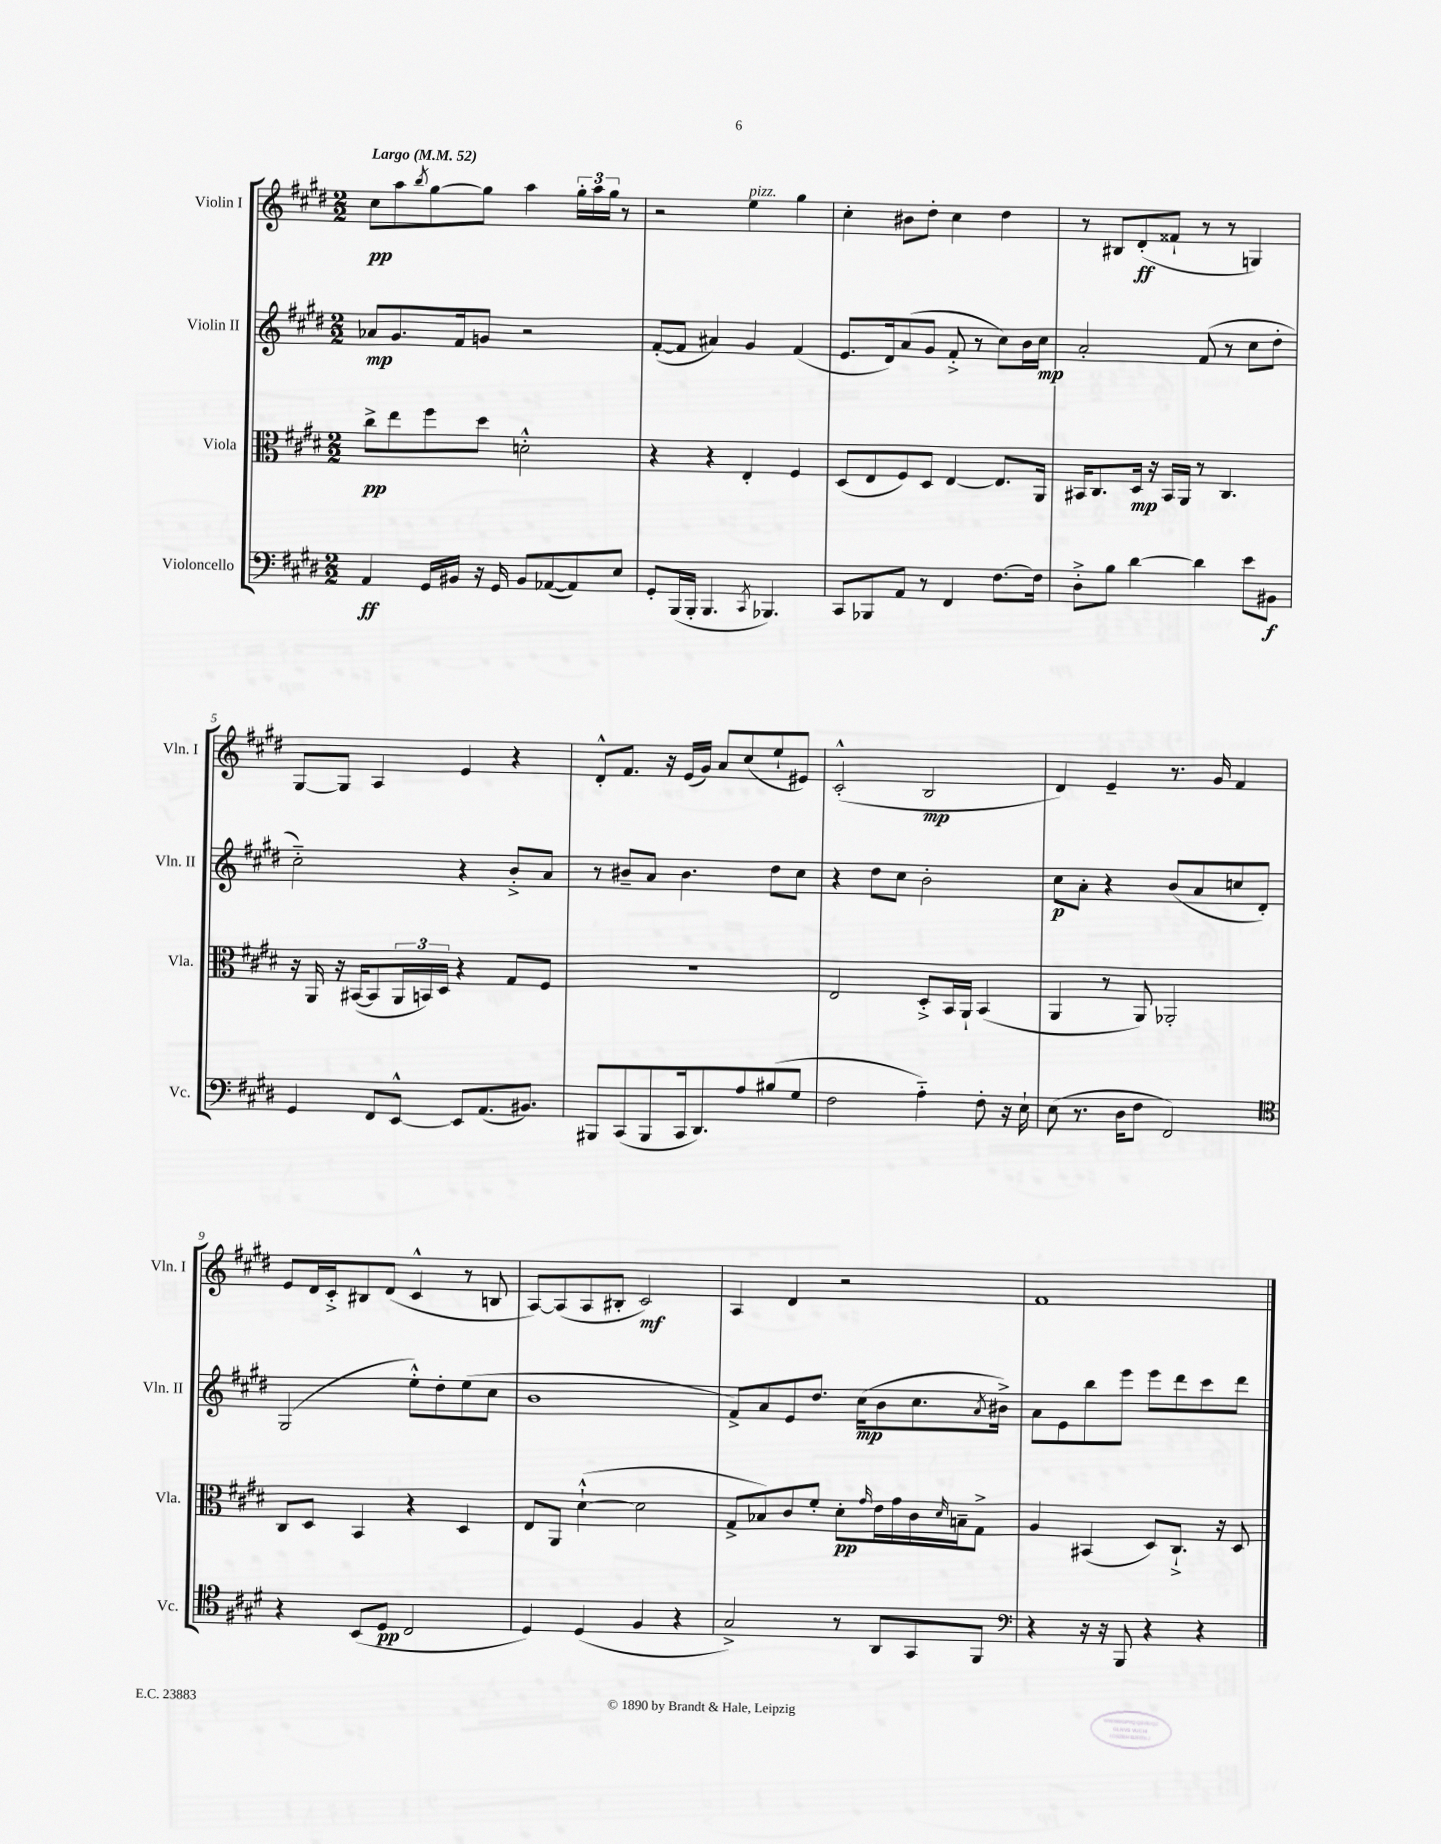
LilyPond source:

<<
\new StaffGroup <<
\new Staff = "s0" \with { instrumentName = "Violin I" shortInstrumentName = "Vln. I" } {
    \clef treble \key e \major \numericTimeSignature \time 2/2 \tempo "Largo" 4 = 52
    cis''8\pp a''8 \acciaccatura { b''8 } gis''8~ gis''8 a''4 \tuplet 3/2 { gis''16-. a''16 gis''16 } r8 |
    r2 e''4^\markup { \italic "pizz." } gis''4 |
    cis''4-. bis'8 dis''8-. cis''4 dis''4 |
    r8 bis8 dis'8-.\ff( fisis'8-! r8 r8 g4) |
    gis8~ gis8 a4 e'4 r4 |
    dis'8-.-^ fis'8. r16 e'16( gis'16) a'8 cis''8( e''8-! eis'8) |
    cis'2-.-^( b2\mp |
    dis'4) e'4-- r8. gis'16 fis'4 |
    e'8 dis'16 cis'16-.-> bis8 dis'8( cis'4-^ r8 b8 |
    a8~) a8( a8 bis8-. cis'2\mf) |
    a4 dis'4 r2 |
    fis'1 \bar "|." |
}
\new Staff = "s1" \with { instrumentName = "Violin II" shortInstrumentName = "Vln. II" } {
    \clef treble \key e \major \numericTimeSignature \time 2/2
    aes'8\mp gis'8. fis'16 g'8 r2 |
    fis'8~-.( fis'8 ais'4) gis'4 fis'4( |
    e'8. dis'16) a'8( gis'8 fis'8-.-> r8 cis''8) b'16 cis''16\mp |
    a'2-. fis'8( r8 cis''8 dis''8-. |
    cis''2-_) r4 b'8-.-> a'8 |
    r8 bis'8-- a'8 bis'4. dis''8 cis''8 |
    r4 dis''8 cis''8 b'2-. |
    cis''8\p a'8-. r4 b'8( a'8 c''8 dis'8-.) |
    gis2( e''8-.-^) dis''8-. e''8( cis''8 |
    b'1 |
    fis'8->) a'8 e'8 dis''8. cis''16\mp( b'8 cis''8. \acciaccatura { a'8 } bis'16->) |
    a'8 e'8 b''8 e'''8 e'''8 dis'''8 cis'''8 dis'''8 \bar "|." |
}
\new Staff = "s2" \with { instrumentName = "Viola" shortInstrumentName = "Vla." } {
    \clef alto \key e \major \numericTimeSignature \time 2/2
    cis''8->\pp e''8 fis''8 dis''8 d'2-.-^ |
    r4 r4 e4-. fis4 |
    dis8( e8 fis8) dis8 e4~ e8. a,16 |
    bis,16 cis8. dis16\mp r16 bis,16 a,16 r8 cis4. |
    r16 a,16 r16 bis,16~( bis,8 \tuplet 3/2 { a,16 b,16) dis16 } r4 gis8 fis8 |
    R1 |
    e2 dis8-.-> b,16 a,16-! b,4( |
    a,4 r8 a,8) aes,2-. |
    cis8 dis8 b,4 r4 dis4 |
    e8 a,8 dis'4~-!-^( dis'2 |
    gis8-> bes8) cis'8 fis'8-. dis'8-.\pp \grace { gis'16 } e'16 gis'16 cis'16 \grace { dis'16 } b16-- gis8-> |
    a4 bis,4( dis8) cis8.-!-> r16 dis8 \bar "|." |
}
\new Staff = "s3" \with { instrumentName = "Violoncello" shortInstrumentName = "Vc." } {
    \clef bass \key e \major \numericTimeSignature \time 2/2
    a,4\ff gis,16 bis,16 r16 gis,16 bis,8 aes,8~( aes,8) e8 |
    gis,8-. b,,16( b,,16-. b,,4. \acciaccatura { cis,8 } bes,,4.) |
    cis,8 bes,,8 a,8 r8 fis,4 fis8.~ fis16 |
    dis8-.-> b8 dis'4~ dis'4 e'8 bis,8\f |
    gis,4 fis,8 e,8~-^ e,8 a,8.( bis,8.) |
    bis,,8 cis,8( bis,,8 cis,16 dis,8.) a8 bis8( gis8 |
    fis2 a4-_) fis8-. r16 e16-! |
    e8( r8. dis16 fis8 fis,2) |
    \clef tenor r4 b,8( dis8\pp cis2 |
    dis4) dis4( fis4 r4 |
    gis2->) r8 a,8 gis,8 fis,8 |
    \clef bass r4 r16 r16 b,,8 r4 r4 \bar "|." |
}
>>
>>
